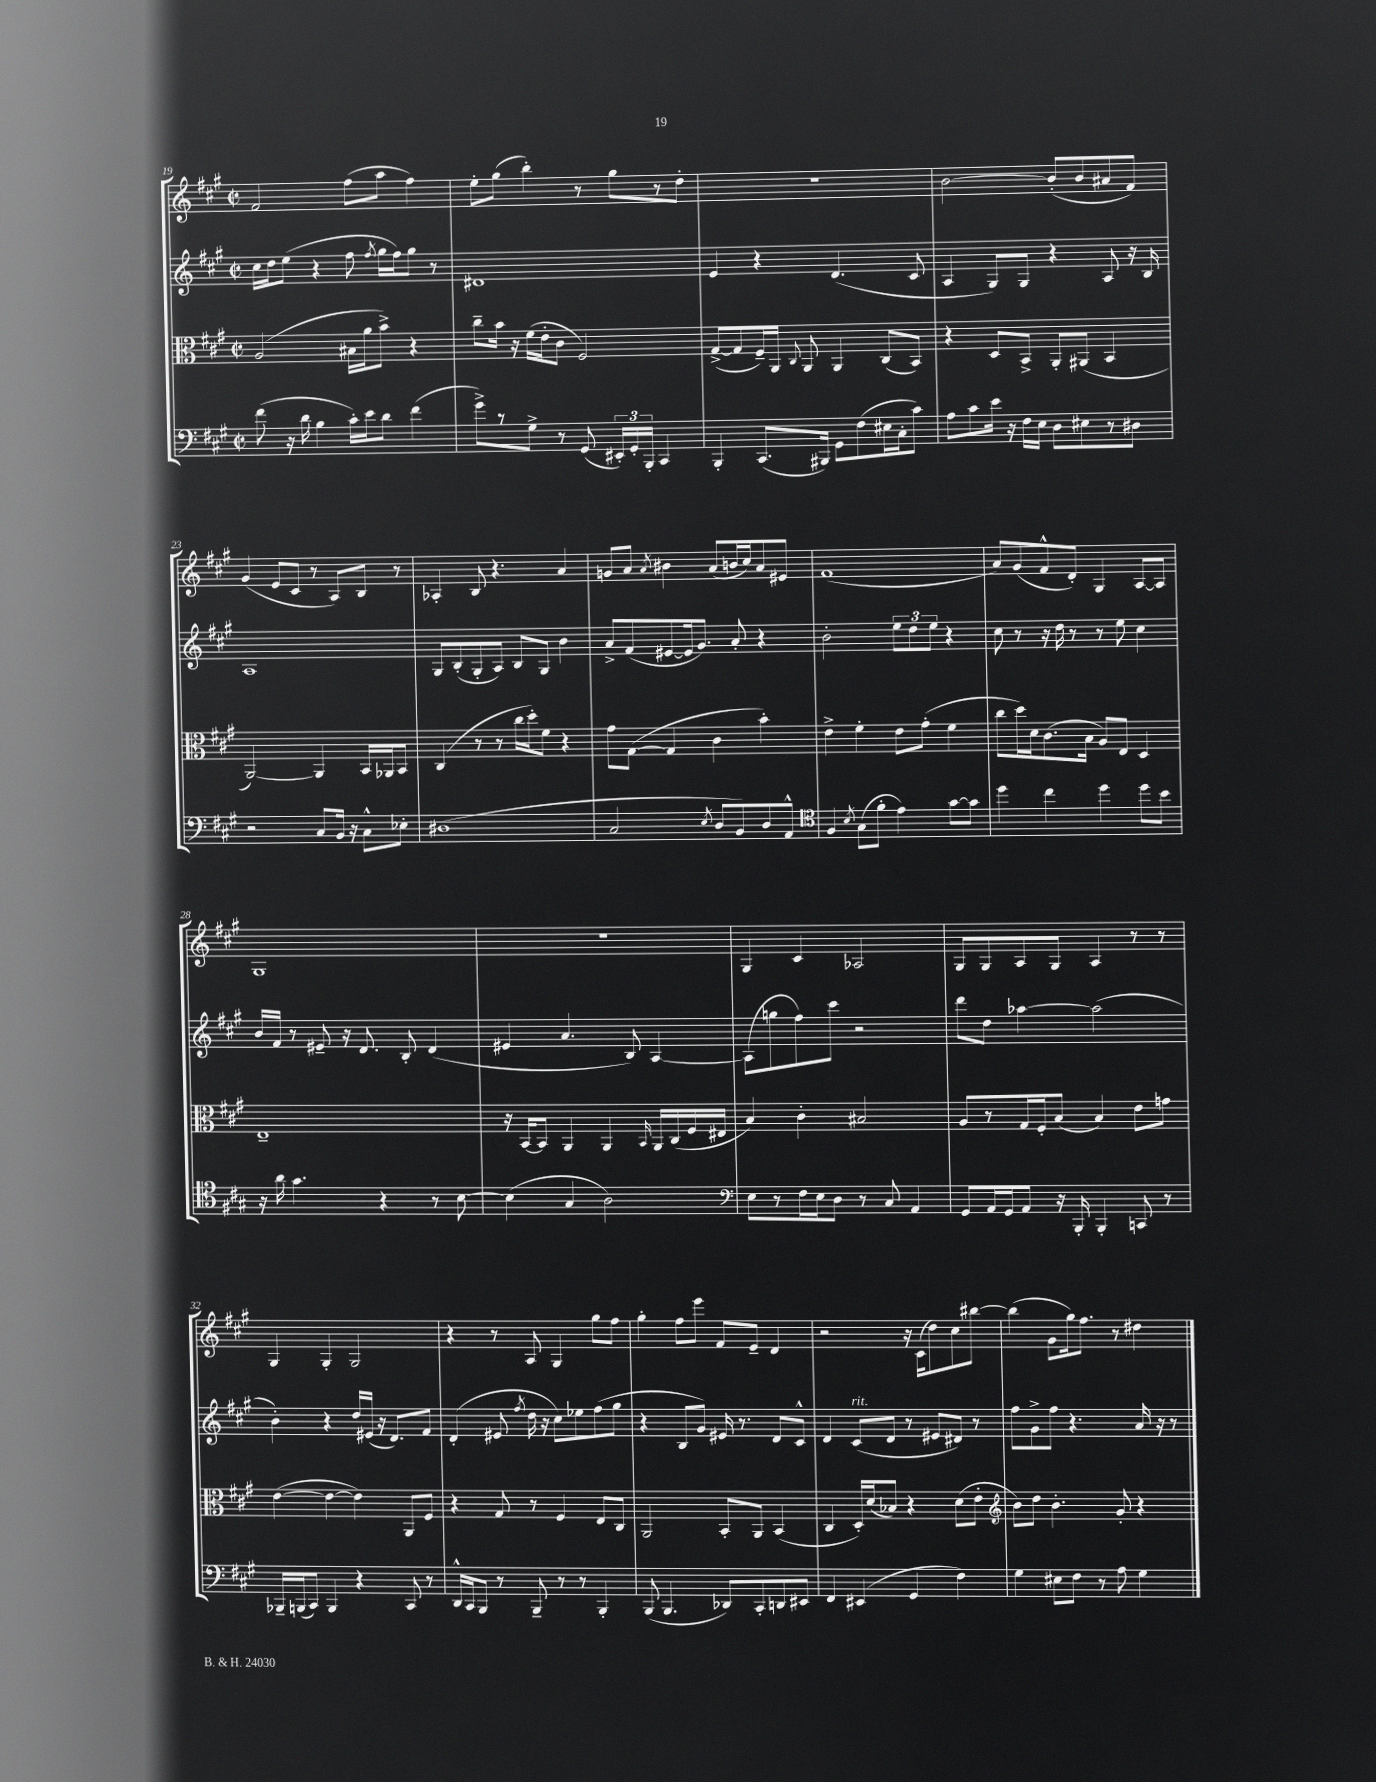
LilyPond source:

<<
\new StaffGroup <<
\new Staff = "s0" {
    \clef treble \key a \major \defaultTimeSignature \time 2/2
    \autoBeamOff fis'2 fis''8[( a''8] fis''4) |
    e''8[-. gis''8]( b''4-.) r8 gis''8[ r8 d''8]-. |
    r1 |
    b'2~ b'8[-.( b'8 ais'8 fis'8]) |
    gis'4( e'8[ cis'8] r8 a8[) b8] r8 |
    aes4-. b8 r4. a'4 |
    g'8[ a'8] \acciaccatura { a'8 } bis'4 a'8[( b'16 cis''16) a'8 eis'8] |
    fis'1( |
    a'8[) gis'8( fis'8-^ d'8]-.) gis4 a8[~ a8] |
    gis1 |
    r1 |
    gis4 cis'4 aes2 |
    gis8[ gis8 a8 gis8] a4 r8 r8 |
    gis4 gis4-. gis2 |
    r4 r8 a8 gis4 gis''8[ fis''8] |
    gis''4-. fis''8[ e'''8] fis'8[ e'8]-- d'4 |
    r2 r16 cis'16[( d''8) cis''8 bis''8]~ |
    bis''4( gis'8[ gis''16) fis''8.] r8 dis''4 \bar "|." |
}
\new Staff = "s1" {
    \clef treble \key a \major \defaultTimeSignature \time 2/2
    \autoBeamOff cis''16[ d''16 e''8]( r4 fis''8 \acciaccatura { fis''8 } gis''16[ fis''16) gis''8] r8 |
    dis'1 |
    e'4 r4 d'4.( cis'8 |
    a4 gis8[) gis8] r4 a8 r16 b16 |
    a1 |
    gis8[ b8-.( gis8-. a8]) b8[ gis8] b'4 |
    a'8[-> fis'8( eis'8~ eis'16 gis'8.]) a'8-. r4 |
    b'2-. \tuplet 3/2 { e''8[ d''8 e''8] } r4 |
    cis''8 r8 r16 d''16 r8 r8 e''8 cis''4 |
    b'16[ fis'16] r8 eis'8-- r16 d'8. b8-. d'4( |
    eis'4 a'4. b8) a4~ |
    a8[( g''8 fis''8) cis'''8] r2 |
    d'''8[ d''8] aes''4~ aes''2( |
    b'4-.) r4 d''16[ eis'16]( r16 d'8.[) fis'8] |
    d'4-.( eis'8 \acciaccatura { fis''8 } d''16 r16 cis''8[) ees''8 fis''8( gis''8] |
    r4 b8[ gis'8]) eis'16 r8. d'8[ cis'8]-^ |
    d'4 cis'8[^\markup { \italic "rit." }( d'8] r8 eis'8[ dis'8]) r8 |
    fis''8[ gis'8-> fis''8] r4. a'16 r16 r8 \bar "|." |
}
\new Staff = "s2" {
    \clef alto \key a \major \defaultTimeSignature \time 2/2
    \autoBeamOff a2( bis16[ a'16 b'8]->) r4 |
    cis''8[-- b'16] r16 fis'16[( e'16-. cis'8] fis2) |
    gis8[~->( gis8 fis16--) a,16] \appoggiatura { cis8 } a,8 a,4 cis8[( b,8]) |
    r4 d8[ b,8]-> a,8[-. ais,8]( b,4 |
    a,2~) a,4 b,16[ aes,16 b,8] |
    cis4( r8 r8 cis''16[ d''16-.) fis'8] r4 |
    gis'8[ gis8]~( gis4 cis'4 b'4-.) |
    e'4-> fis'4-. e'8[ gis'8]-.( fis'4 |
    cis''8[ d''16) d'16 cis'8.( b16] a8[) e8] d4 |
    e1-- |
    r16 b,16[~ b,8] a,4 a,4 \grace { b,16 } a,16[ cis16( fis16 eis16] |
    b4) cis'4-. bis2 |
    a8[ r8 gis16 fis16-. b8]( b4) e'8[ g'8] |
    e'4~( e'4~ e'4) a,8[ fis8] |
    r4 gis8 r8 fis4 e8[ cis8] |
    a,2 b,8[-. a,8] b,4( |
    cis4 d16[-.) d'16( bes8]) r4 d'8[( e'8]-. |
    \clef treble b'8[) d''8] b'4.-. gis'8-. r4 \bar "|." |
}
\new Staff = "s3" {
    \clef bass \key a \major \defaultTimeSignature \time 2/2
    \autoBeamOff fis'8( r16 d'16 b4 cis'16[-.) e'16 d'8] fis'4( |
    gis'8[->) r8 gis8]-> r8 gis,8( \tuplet 3/2 { eis,16[-.) gis,16-. b,,16]-. } cis,4 |
    b,,4-. cis,8.[( bis,,16]) gis,8[ fis8( eis16 cis16-. cis'8]) |
    a8[ cis'8 e'16] r16 fis16[ e16] d8[ eis8 r8 dis8] |
    r2 cis8[ b,16] r16 cis8[-^ ees8]-. |
    dis1( |
    cis2 \acciaccatura { e8 } d8[ b,8) d8 a,8]-^ |
    \clef tenor fis4 \acciaccatura { b8 } gis8[( fis'8]-. e'4) gis'8[~ gis'8] |
    d''4 cis''4 d''4 d''8[ b'8] |
    r16 a'16 gis'4. r4 r8 b8~ |
    b4( gis4 a2) |
    \clef bass e8[ r8 fis16 e16 d8] r8 cis8 a,4 |
    gis,8[ a,16 gis,16 a,8] r16 b,,16-. b,,4-. c,8 r8 |
    bes,,16[-- b,,16( cis,8]) b,,4 r4 cis,8 r8 |
    d,16[-^ cis,16 b,,8] r8 b,,8-- r8 r8 b,,4-. |
    b,,8( b,,4. des,8[) cis,8-. d,8 eis,8] |
    fis,4 eis,4( gis,4 fis4) |
    gis4 eis8[ fis8] r8 a8 gis4 \bar "|." |
}
>>
>>
\layout { \context { \Score currentBarNumber = #19 } }
